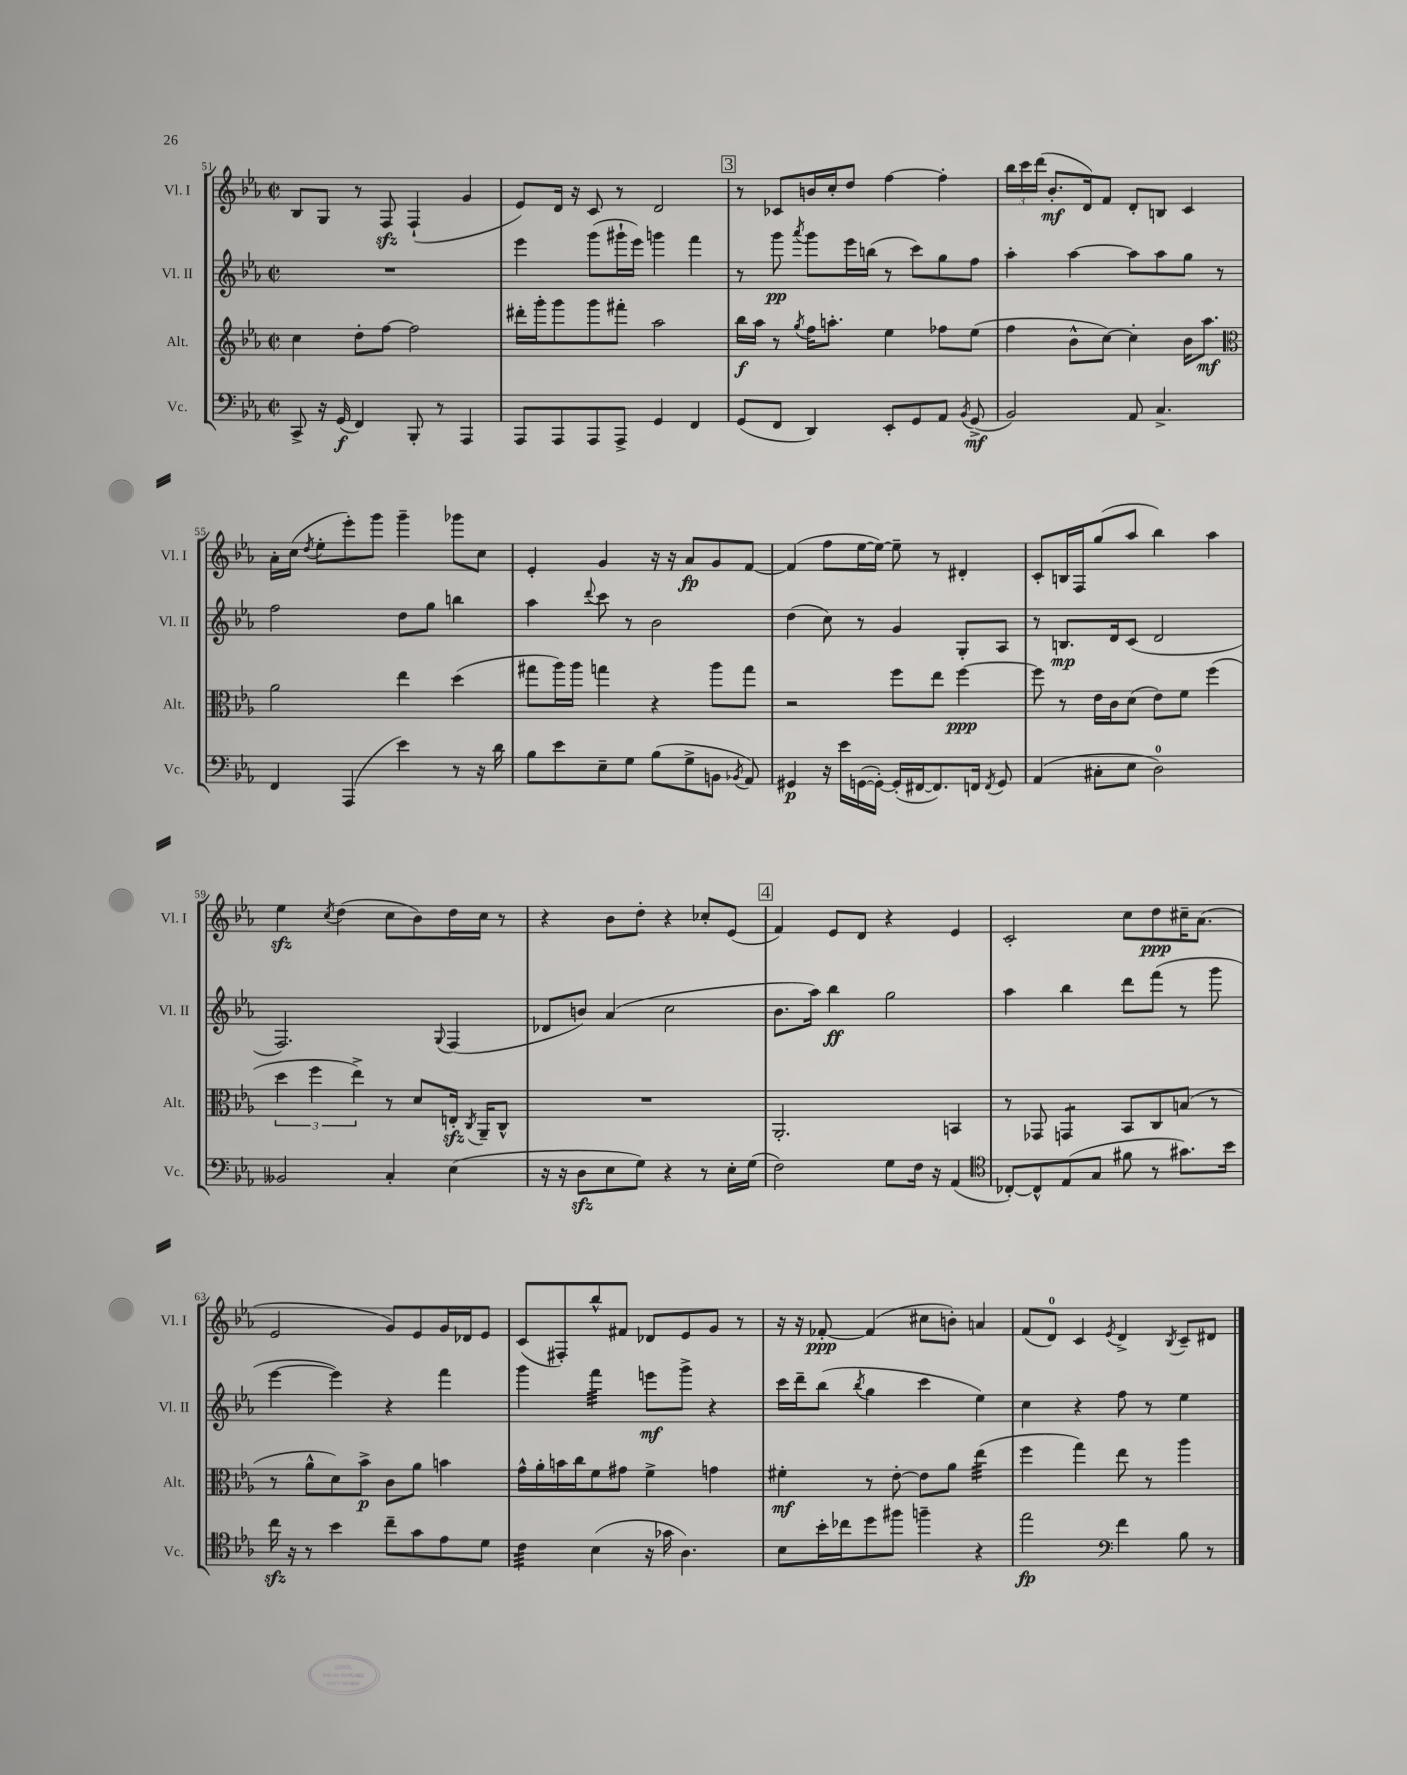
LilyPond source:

<<
\new StaffGroup <<
\new Staff = "s0" \with { instrumentName = "Vl. I" shortInstrumentName = "Vl. I" } {
    \clef treble \key ees \major \defaultTimeSignature \time 2/2
    \autoBeamOff bes8[ g8] r8 f8\sfz f4-!( g'4 |
    ees'8[) d'16] r16 c'8 r8 d'2 |
    \mark \markup { \box "3" } r8 ces'8[ b'16 c''16-. d''8] f''4~ f''4-. |
    \tuplet 3/2 { bes''16[ c'''16 d'''16]( } bes'8.[-.\mf d'16) f'8] d'8[-. b8] c'4 |
    aes'16[-. c''16]( \acciaccatura { d''8 } ees''8[-. ees'''8-.) g'''8] g'''4-- ges'''8[ c''8] |
    ees'4-. g'4 r16 r16 aes'8[\fp g'8 f'8]~ |
    f'4( f''8[ ees''16~ ees''16]~) ees''8-- r8 dis'4-. |
    c'8[-. b16 f16 g''8( aes''8] bes''4) aes''4 |
    ees''4\sfz \acciaccatura { c''8 } d''4( c''8[ bes'8) d''16 c''16] r8 |
    r4 bes'8[ d''8]-. r4 ces''8[-. ees'8]( |
    \mark \markup { \box "4" } f'4) ees'8[ d'8] r4 ees'4 |
    c'2-. c''8[ d''8\ppp cis''16-- aes'8.]( |
    ees'2 g'8[) ees'8 g'16 des'16 ees'8] |
    c'8[( fis8-.) bes''8-^ fis'8] des'8[ ees'8 g'8] r8 |
    r16 r16 fes'8~-.\ppp fes'4( cis''8[ b'8]-.) a'4 |
    f'8[( d'8]-0) c'4 \acciaccatura { ees'8 } d'4-> \acciaccatura { bes8 } c'8[-- dis'8] \bar "|." |
}
\new Staff = "s1" \with { instrumentName = "Vl. II" shortInstrumentName = "Vl. II" } {
    \clef treble \key ees \major \defaultTimeSignature \time 2/2
    \autoBeamOff R1 |
    ees'''4 g'''8[( gis'''16-! ees'''16]) g'''4 f'''4 |
    \mark \markup { \box "3" } r8 g'''8\pp \acciaccatura { aes'''8 } g'''8[ ees'''16 b''16]( r8 c'''8[) g''8 f''8] |
    aes''4-. aes''4~ aes''8[ aes''8 g''8] r8 |
    f''2 d''8[ g''8] b''4 |
    aes''4 \appoggiatura { d'''8 } c'''8 r8 bes'2 |
    d''4( c''8) r8 g'4 g8[-. aes8] |
    r8 b8.[\mp d'16 c'8]( d'2 |
    f2.) \appoggiatura { g8 } f4( |
    des'8[ b'8]) aes'4( c''2 |
    \mark \markup { \box "4" } bes'8.[ aes''16]) bes''4\ff g''2 |
    aes''4 bes''4 d'''8[ f'''8]( r8 g'''8 |
    ees'''4~ ees'''4) r4 f'''4 |
    g'''4 f'''4:32 e'''8[\mf g'''8]-> r4 |
    c'''16[ d'''16-- bes''8]( \acciaccatura { bes''8 } g''4 c'''4 ees''4) |
    c''4 r4 f''8 r8 ees''4 \bar "|." |
}
\new Staff = "s2" \with { instrumentName = "Alt." shortInstrumentName = "Alt." } {
    \clef treble \key ees \major \defaultTimeSignature \time 2/2
    \autoBeamOff c''4 d''8[-. f''8]~ f''2 |
    dis'''16[-. g'''16-. g'''8 g'''8 fis'''8]-. aes''2 |
    \mark \markup { \box "3" } bes''16[\f aes''16] r8 \acciaccatura { g''8 } f''16[ a''8.]-. ees''4 fes''8[ ees''8]( |
    f''4 bes'8[-^ c''8]~) c''4-. bes'16[ aes''8.]\mf |
    \clef alto aes'2 ees''4 d''4( |
    gis''8[ aes''16) aes''16] g''4 r4 aes''8[ g''8] |
    r2 f''8[ ees''8] f''4~\ppp |
    f''8 r8 ees'16[ c'16 d'8]( ees'8[) f'8] f''4( |
    \tuplet 3/2 { d''4 f''4 ees''4->) } r8 d'8[ e16]-.\sfz \acciaccatura { c8 } aes,16[-- c8]-^ |
    R1 |
    \mark \markup { \box "4" } aes,2.-. b,4 |
    r8 ges,8 g,4:8 bes,8[ c8 b8]( r8 |
    r8 aes'8[-^ d'8) bes'8]->\p c'8[ aes'8] b'4 |
    g'16[-^ aes'16-. b'16 c''16 f'8 gis'8] f'4-> g'4 |
    fis'4-.\mf r8 ees'8~-. ees'8[ aes'8] ees''4:32( |
    f''4 g''4) ees''8 r8 aes''4 \bar "|." |
}
\new Staff = "s3" \with { instrumentName = "Vc." shortInstrumentName = "Vc." } {
    \clef bass \key ees \major \defaultTimeSignature \time 2/2
    \autoBeamOff c,8-> r16 g,16\f( f,4) bes,,8-. r8 aes,,4 |
    aes,,8[ aes,,8 aes,,8 aes,,8]-> g,4 f,4 |
    \mark \markup { \box "3" } g,8[( f,8] d,4) ees,8[-. g,8 aes,8] \acciaccatura { bes,8 } g,8->\mf( |
    bes,2) aes,8 c4.-> |
    f,4 aes,,4( ees'4) r8 r16 d'16 |
    bes8[ ees'8 ees8-- g8] bes8[( g8-> b,8] \acciaccatura { bes,8 } aes,8) |
    gis,4\p r16 ees'16[ g,16~( g,16]~-.) g,16[-.( fis,16~ fis,8.) f,16] \acciaccatura { f,8 } g,8 |
    aes,4( cis8[-. ees8] d2-0) |
    beses,2 c4-. ees4( |
    r16 r16 d8[\sfz ees8 g8]) r4 r8 ees16[-. g16]( |
    \mark \markup { \box "4" } f2) g8[ f16] r16 aes,4( |
    \clef tenor ces8[~-.) ces8-^ ees8( g8] fis'8 r8 gis'8.[) bes'16] |
    c''16\sfz r16 r8 bes'4 c''8[-- g'8 ees'8 d'8] |
    c'4:32 bes4( r16 ges'16 aes4.) |
    bes8[ bes'16-. ces''16 d''8 fis''8] f''4-- r4 |
    ees''2\fp \clef bass f'4 bes8 r8 \bar "|." |
}
>>
>>
\layout { \context { \Score currentBarNumber = #51 } }
